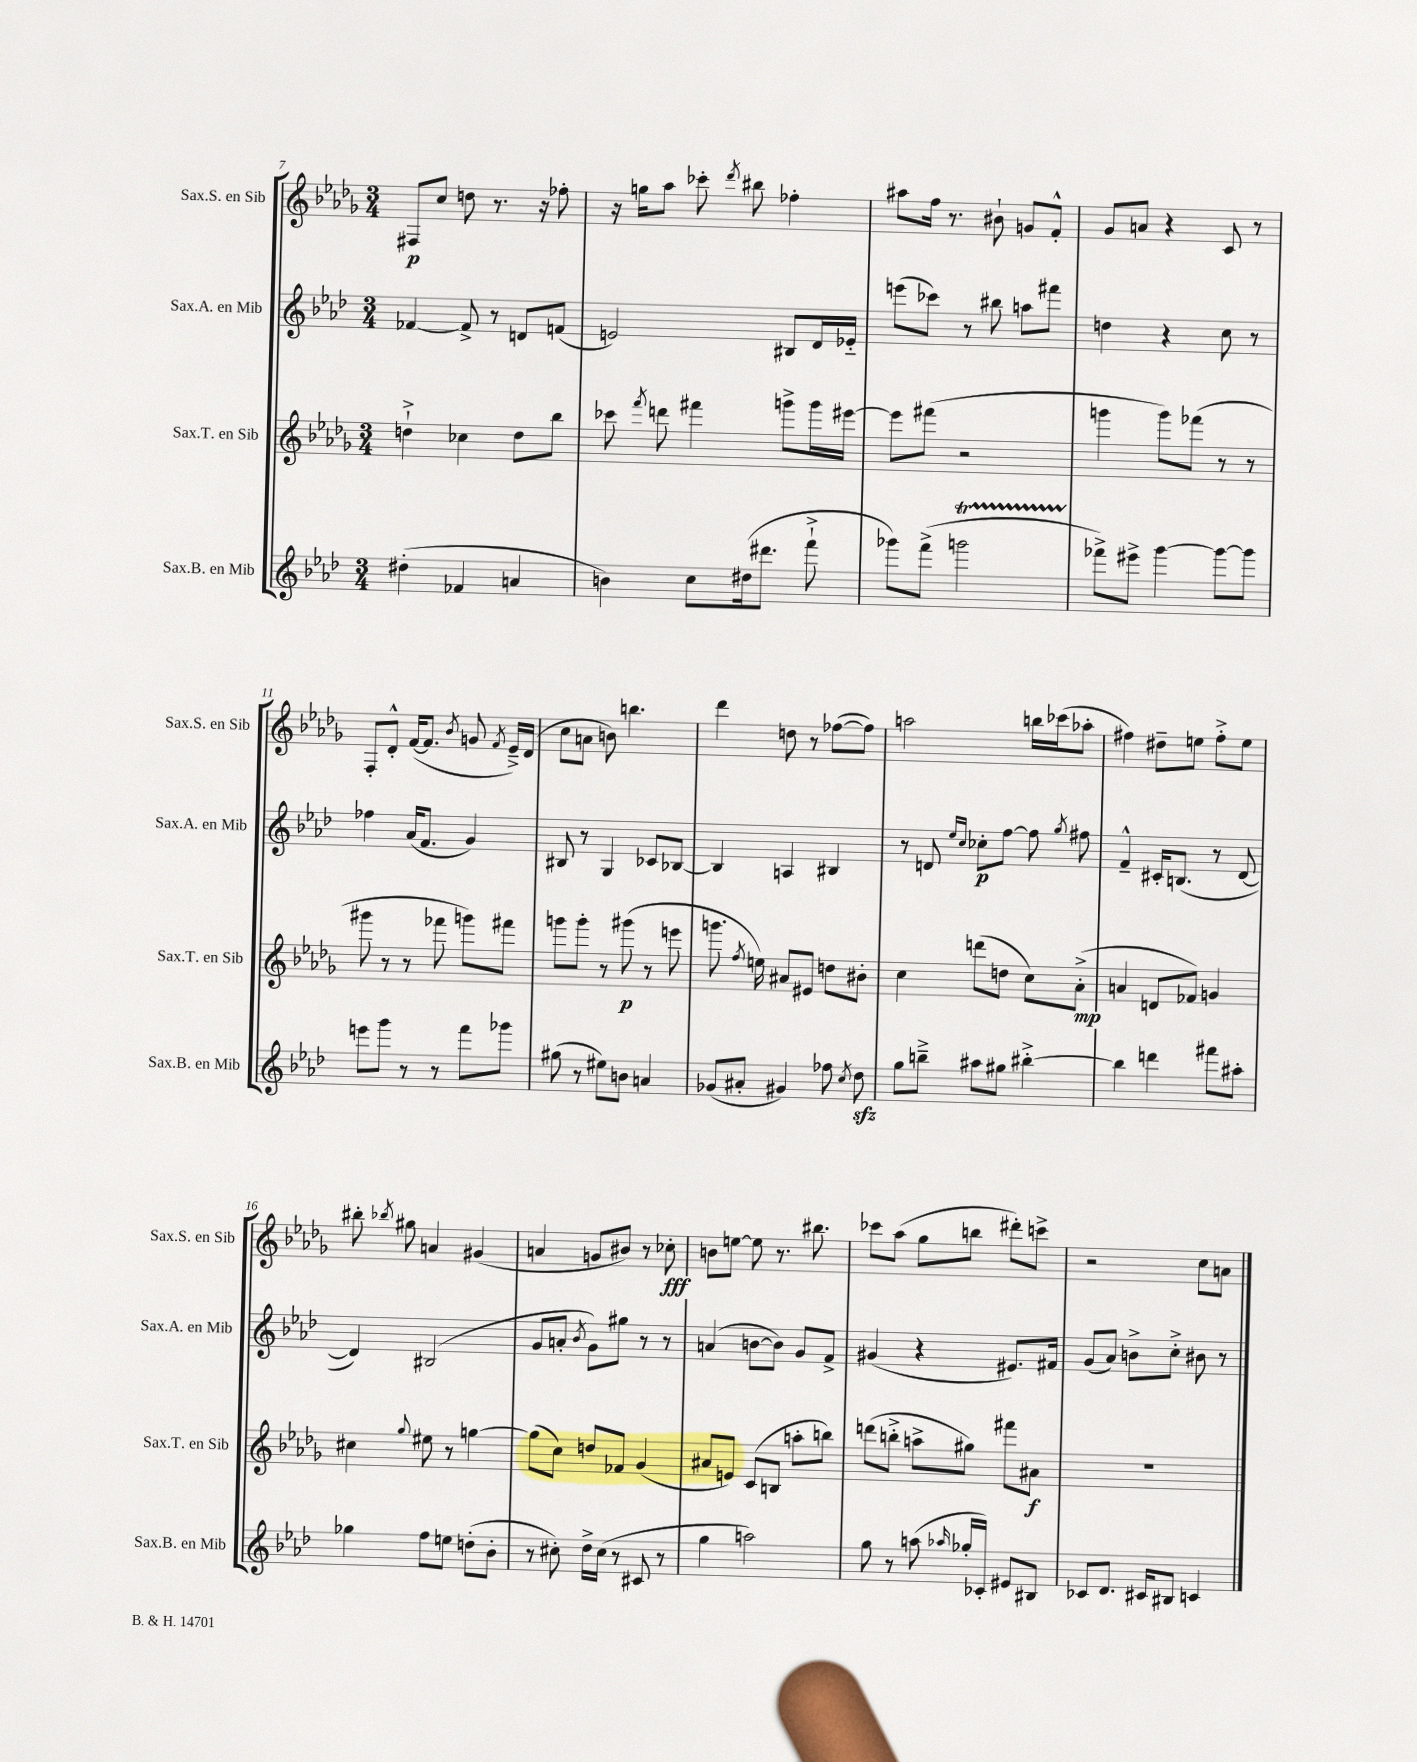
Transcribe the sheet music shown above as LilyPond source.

<<
\new StaffGroup <<
\new Staff = "s0" \with { instrumentName = "Sax.S. en Sib" shortInstrumentName = "Sax.S. en Sib" } {
    \clef treble \key des \major \numericTimeSignature \time 3/4
    \autoBeamOff fis8[\p c''8] d''8 r8. r16 fes''8-. |
    r16 g''16[ aes''8] ces'''8-. \acciaccatura { des'''8 } bis''8 fes''4-. |
    ais''8[ f''16] r8. bis'8-! g'8[ f'8]-.-^ |
    ges'8[ a'8] r4 c'8 r8 |
    f8[-. des'8]-.-^ f'16[~( f'8.] \acciaccatura { bes'8 } g'8 \acciaccatura { f'8 } ees'16[--->) des'16]( |
    c''8[ a'8] b'8) b''4. |
    des'''4 d''8 r8 fes''8[~( fes''8]) |
    a''2 b''16[ ces'''16( aes''8]-. |
    fis''4) dis''8[-- e''8] fis''8[-.-> e''8] |
    bis''8-. \acciaccatura { bes''8 } gis''8 a'4 gis'4( |
    a'4 g'8[ bis'8]) r8 ces''8-.\fff |
    b'8[ e''8]~ e''8 r8. bis''8. |
    ces'''8[ aes''8]( ges''8[ b''8] dis'''8[-.) c'''8]-> |
    r2 c''8[ a'8] \bar "|." |
}
\new Staff = "s1" \with { instrumentName = "Sax.A. en Mib" shortInstrumentName = "Sax.A. en Mib" } {
    \clef treble \key aes \major \numericTimeSignature \time 3/4
    \autoBeamOff fes'4~ fes'8-> r8 d'8[ f'8]( |
    e'2) bis8[ des'16 ees'16]-_ |
    e'''8[( ces'''8]) r8 bis''8 a''8[ fis'''8] |
    d''4 r4 c''8 r8 |
    fes''4 aes'16[( f'8.] g'4) |
    bis8 r8 g4 ces'8[ bes8]~ |
    bes4 a4 bis4 |
    r8 d'8 \grace { ees''16[ c''16] } ces''8[-.\p f''8]~ f''8 \acciaccatura { g''8 } fis''8 |
    f'4---^ cis'16[-. b8.]( r8 des'8~ |
    des'4) bis2( |
    g'8[ a'8]-. \acciaccatura { bes'8 } g'8[) gis''8] r8 r8 |
    a'4( b'8[~ b'8]) g'8[ f'8]-> |
    gis'4( r4 eis'8.[) fis'16] |
    g'8[( aes'8]) b'8[-> c''8]-.-> bis'8 r8 \bar "|." |
}
\new Staff = "s2" \with { instrumentName = "Sax.T. en Sib" shortInstrumentName = "Sax.T. en Sib" } {
    \clef treble \key des \major \numericTimeSignature \time 3/4
    \autoBeamOff d''4-!-> ces''4 d''8[ bes''8] |
    ces'''8 \acciaccatura { f'''8 } d'''8 fis'''4 g'''8[-> g'''16 eis'''16]~ |
    eis'''8[ fis'''8]( r2 |
    g'''4 g'''8[) fes'''8]( r8 r8 |
    gis'''8 r8 r8 fes'''8 g'''8[) fis'''8] |
    g'''8[ g'''8]-. r8 gis'''8\p( r8 e'''8 |
    g'''8. \acciaccatura { f''8 } e''16) ais'8[ eis'8] d''8[ bis'8]-. |
    c''4 d'''8[( d''8] c''8[) aes'8]-.->\mp( |
    a'4 d'8[ fes'8]) g'4 |
    cis''4 \appoggiatura { ges''8 } eis''8 r8 g''4~ |
    g''8[( c''8]) d''8[ fes'8] ges'4( |
    ais'8[ e'8]) c'8[( b8] a''8[-. b''8]) |
    d'''8[( b''8]-.-> a''8[-> gis''8]) fis'''8[ ais'8]\f |
    R2. \bar "|." |
}
\new Staff = "s3" \with { instrumentName = "Sax.B. en Mib" shortInstrumentName = "Sax.B. en Mib" } {
    \clef treble \key aes \major \numericTimeSignature \time 3/4
    \autoBeamOff dis''4-.( fes'4 a'4 |
    b'4) c''8[ dis''16( dis'''8.] f'''8-!-> |
    ges'''8[) f'''8]->( g'''2\startTrillSpan |
    fes'''8[->\stopTrillSpan) eis'''8]-> g'''4~ g'''8[~ g'''8] |
    e'''8[ g'''8] r8 r8 f'''8[ ges'''8] |
    gis''8( r8 eis''8[) b'8] a'4 |
    ges'8[( ais'8]-. gis'4) fes''8 \acciaccatura { c''8 } des''8\sfz |
    g''8[ b''8]---> ais''8[ gis''8] bis''4~-.-> |
    bis''4 d'''4 fis'''8[ ais''8]-. |
    ges''4 f''8[ e''8] d''8[-.( bes'8]-. |
    r8 cis''8-.) des''16[-> cis''16]( r8 cis'8 r8 |
    g''4 a''2) |
    g''8 r8 a''8( \grace { aes''16 } ges''16[-. ces'16]-.) eis'8[ bis8] |
    ces'8[ des'8.] cis'16[ bis8] c'4 \bar "|." |
}
>>
>>
\layout { \context { \Score currentBarNumber = #7 } }
